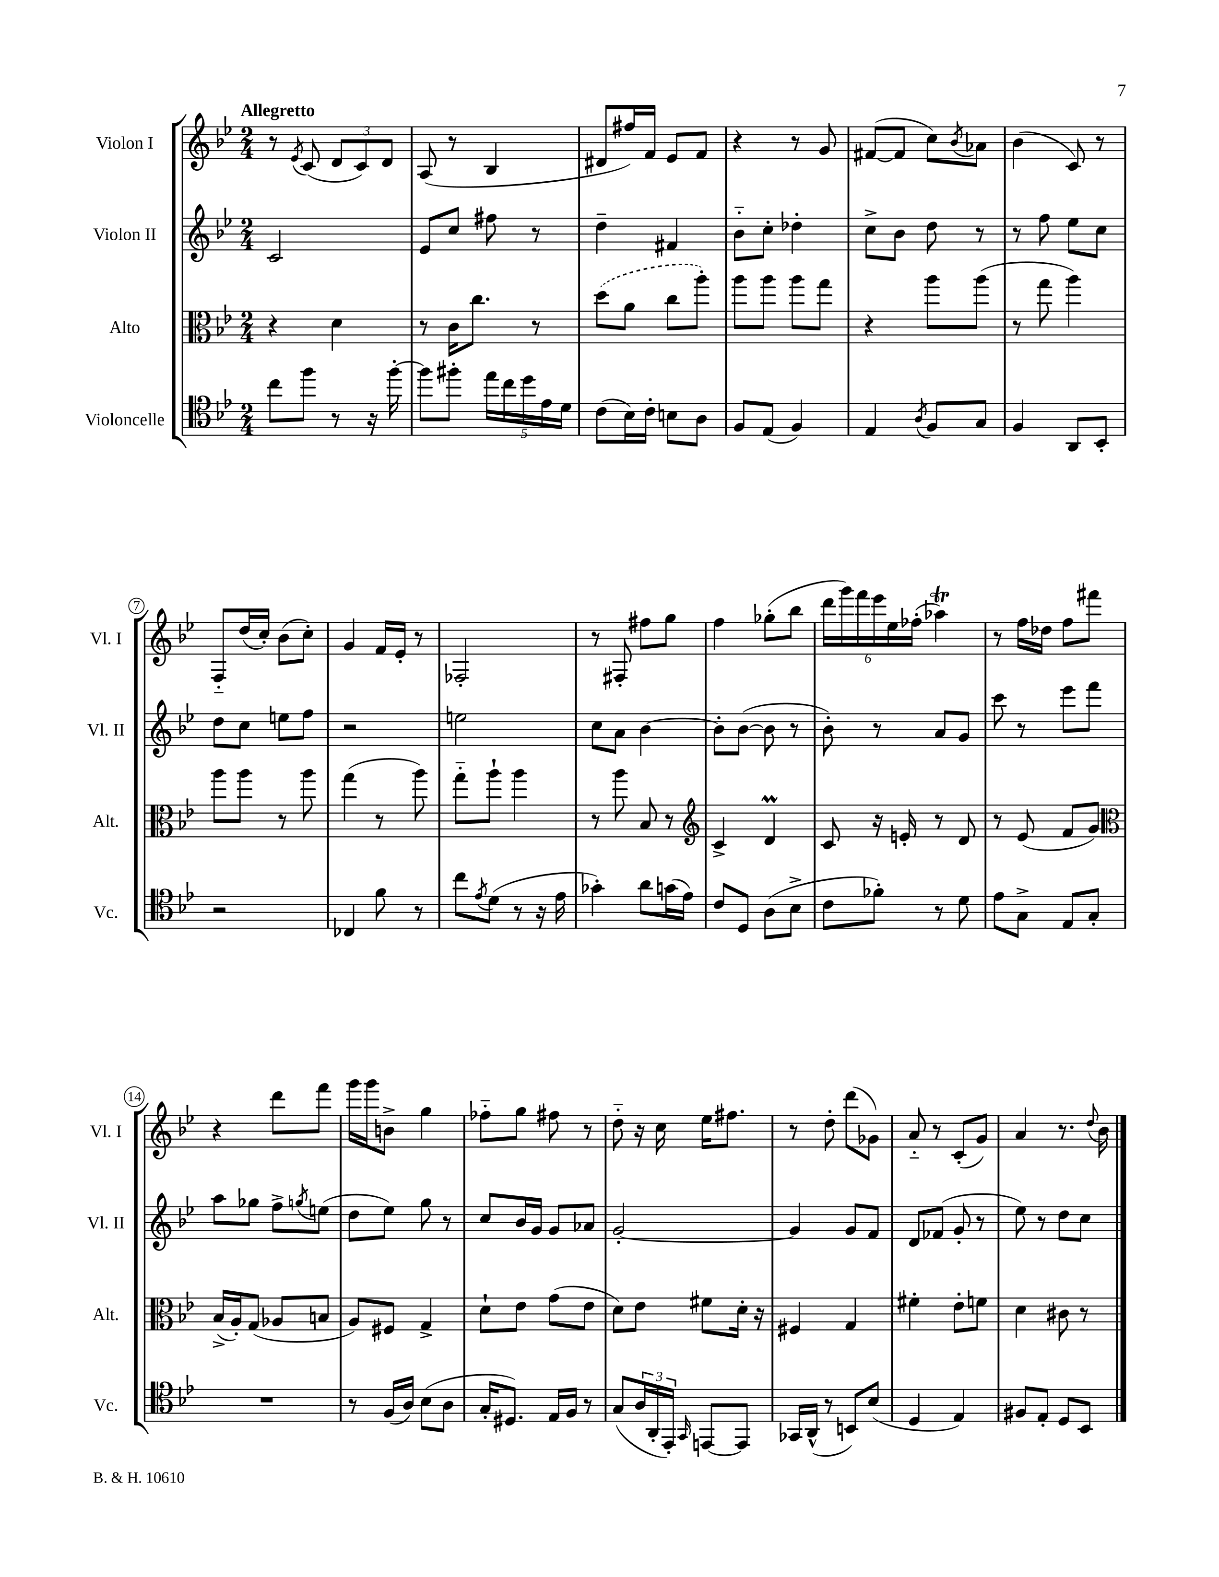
<<
\new StaffGroup <<
\new Staff = "s0" \with { instrumentName = "Violon I" shortInstrumentName = "Vl. I" } {
    \clef treble \key bes \major \numericTimeSignature \time 2/4 \tempo "Allegretto"
    r8 \acciaccatura { ees'8 } c'8( \tuplet 3/2 { d'8 c'8) d'8 } |
    a8( r8 bes4 |
    dis'8 fis''16) f'16 ees'8 f'8 |
    r4 r8 g'8 |
    fis'8~( fis'8 c''8) \acciaccatura { bes'8 } aes'8 |
    bes'4( c'8) r8 |
    f8-_ d''16( c''16-.) bes'8( c''8-.) |
    g'4 f'16 ees'16-. r8 |
    fes2-. |
    r8 fis8-. fis''8 g''8 |
    f''4 ges''8-.( bes''8 |
    \tuplet 6/4 { d'''16 g'''16) f'''16 ees'''16 ees''16 fes''16-.( } aes''4\trill) |
    r8 f''16 des''16 f''8 fis'''8 |
    r4 d'''8 f'''8 |
    g'''16 g'''16 b'8-> g''4 |
    fes''8-_ g''8 fis''8 r8 |
    d''8-_ r16 c''16 ees''16 fis''8. |
    r8 d''8-. d'''8( ges'8) |
    a'8-_ r8 c'8-.( g'8) |
    a'4 r8. \appoggiatura { d''8 } bes'16 \bar "|." |
}
\new Staff = "s1" \with { instrumentName = "Violon II" shortInstrumentName = "Vl. II" } {
    \clef treble \key bes \major \numericTimeSignature \time 2/4
    c'2 |
    ees'8 c''8 fis''8 r8 |
    d''4-- fis'4 |
    bes'8-_ c''8-. des''4-. |
    c''8-> bes'8 d''8 r8 |
    r8 f''8 ees''8 c''8 |
    d''8 c''8 e''8 f''8 |
    r2 |
    e''2 |
    c''8 a'8 bes'4~ |
    bes'8-. bes'8~( bes'8 r8 |
    bes'8-.) r8 a'8 g'8 |
    c'''8 r8 ees'''8 f'''8 |
    a''8 ges''8 f''8-> \acciaccatura { g''8 } e''8( |
    d''8 ees''8) g''8 r8 |
    c''8 bes'16 g'16 g'8 aes'8 |
    g'2~-. |
    g'4 g'8 f'8 |
    d'8 fes'8( g'8-. r8 |
    ees''8) r8 d''8 c''8 \bar "|." |
}
\new Staff = "s2" \with { instrumentName = "Alto" shortInstrumentName = "Alt." } {
    \clef alto \key bes \major \numericTimeSignature \time 2/4
    r4 d'4 |
    r8 c'16 c''8. r8 |
    \once \slurDashed d''8( a'8 c''8 a''8-.) |
    a''8 a''8 a''8 g''8 |
    r4 a''8 a''8( |
    r8 g''8 a''4) |
    a''8 a''8 r8 a''8 |
    g''4( r8 a''8) |
    g''8-_ a''8-! a''4 |
    r8 a''8 bes8 r8 |
    \clef treble c'4-> d'4\prall |
    c'8 r16 e'16-. r8 d'8 |
    r8 ees'8( f'8 g'8) |
    \clef alto bes16->( a16-.) g8( aes8 b8 |
    a8) fis8 g4-> |
    d'8-! ees'8 g'8( ees'8 |
    d'8) ees'8 fis'8 d'16-. r16 |
    fis4 g4 |
    fis'4-. ees'8-. f'8 |
    d'4 cis'8 r8 \bar "|." |
}
\new Staff = "s3" \with { instrumentName = "Violoncelle" shortInstrumentName = "Vc." } {
    \clef tenor \key bes \major \numericTimeSignature \time 2/4
    c''8 f''8 r8 r16 f''16~-. |
    f''8 fis''8-. \tuplet 5/4 { ees''16 c''16 d''16 ees'16 d'16 } |
    c'8( bes16) c'16-. b8 a8 |
    f8 ees8( f4) |
    ees4 \acciaccatura { a8 } f8 g8 |
    f4 a,8 bes,8-. |
    r2 |
    ces4 f'8 r8 |
    c''8 \acciaccatura { ees'8 } d'8( r8 r16 ees'16 |
    ges'4-.) a'8 g'16( ees'16) |
    c'8 d8 a8( bes8-> |
    c'8 fes'8-.) r8 d'8 |
    ees'8 g8-> ees8 g8-. |
    R2 |
    r8 f16( a16) bes8( a8 |
    g16-. dis8.) ees16 f16 r8 |
    g8( \tuplet 3/2 { a16 a,16-. ees,16-.) } \grace { g,16 } e,8~ e,8 |
    ges,16 a,16-^( r8 b,8) bes8( |
    d4 ees4) |
    fis8 ees8-. d8 bes,8 \bar "|." |
}
>>
>>
\layout { \context { \Score \override BarNumber.stencil = #(make-stencil-circler 0.1 0.3 ly:text-interface::print) } }
